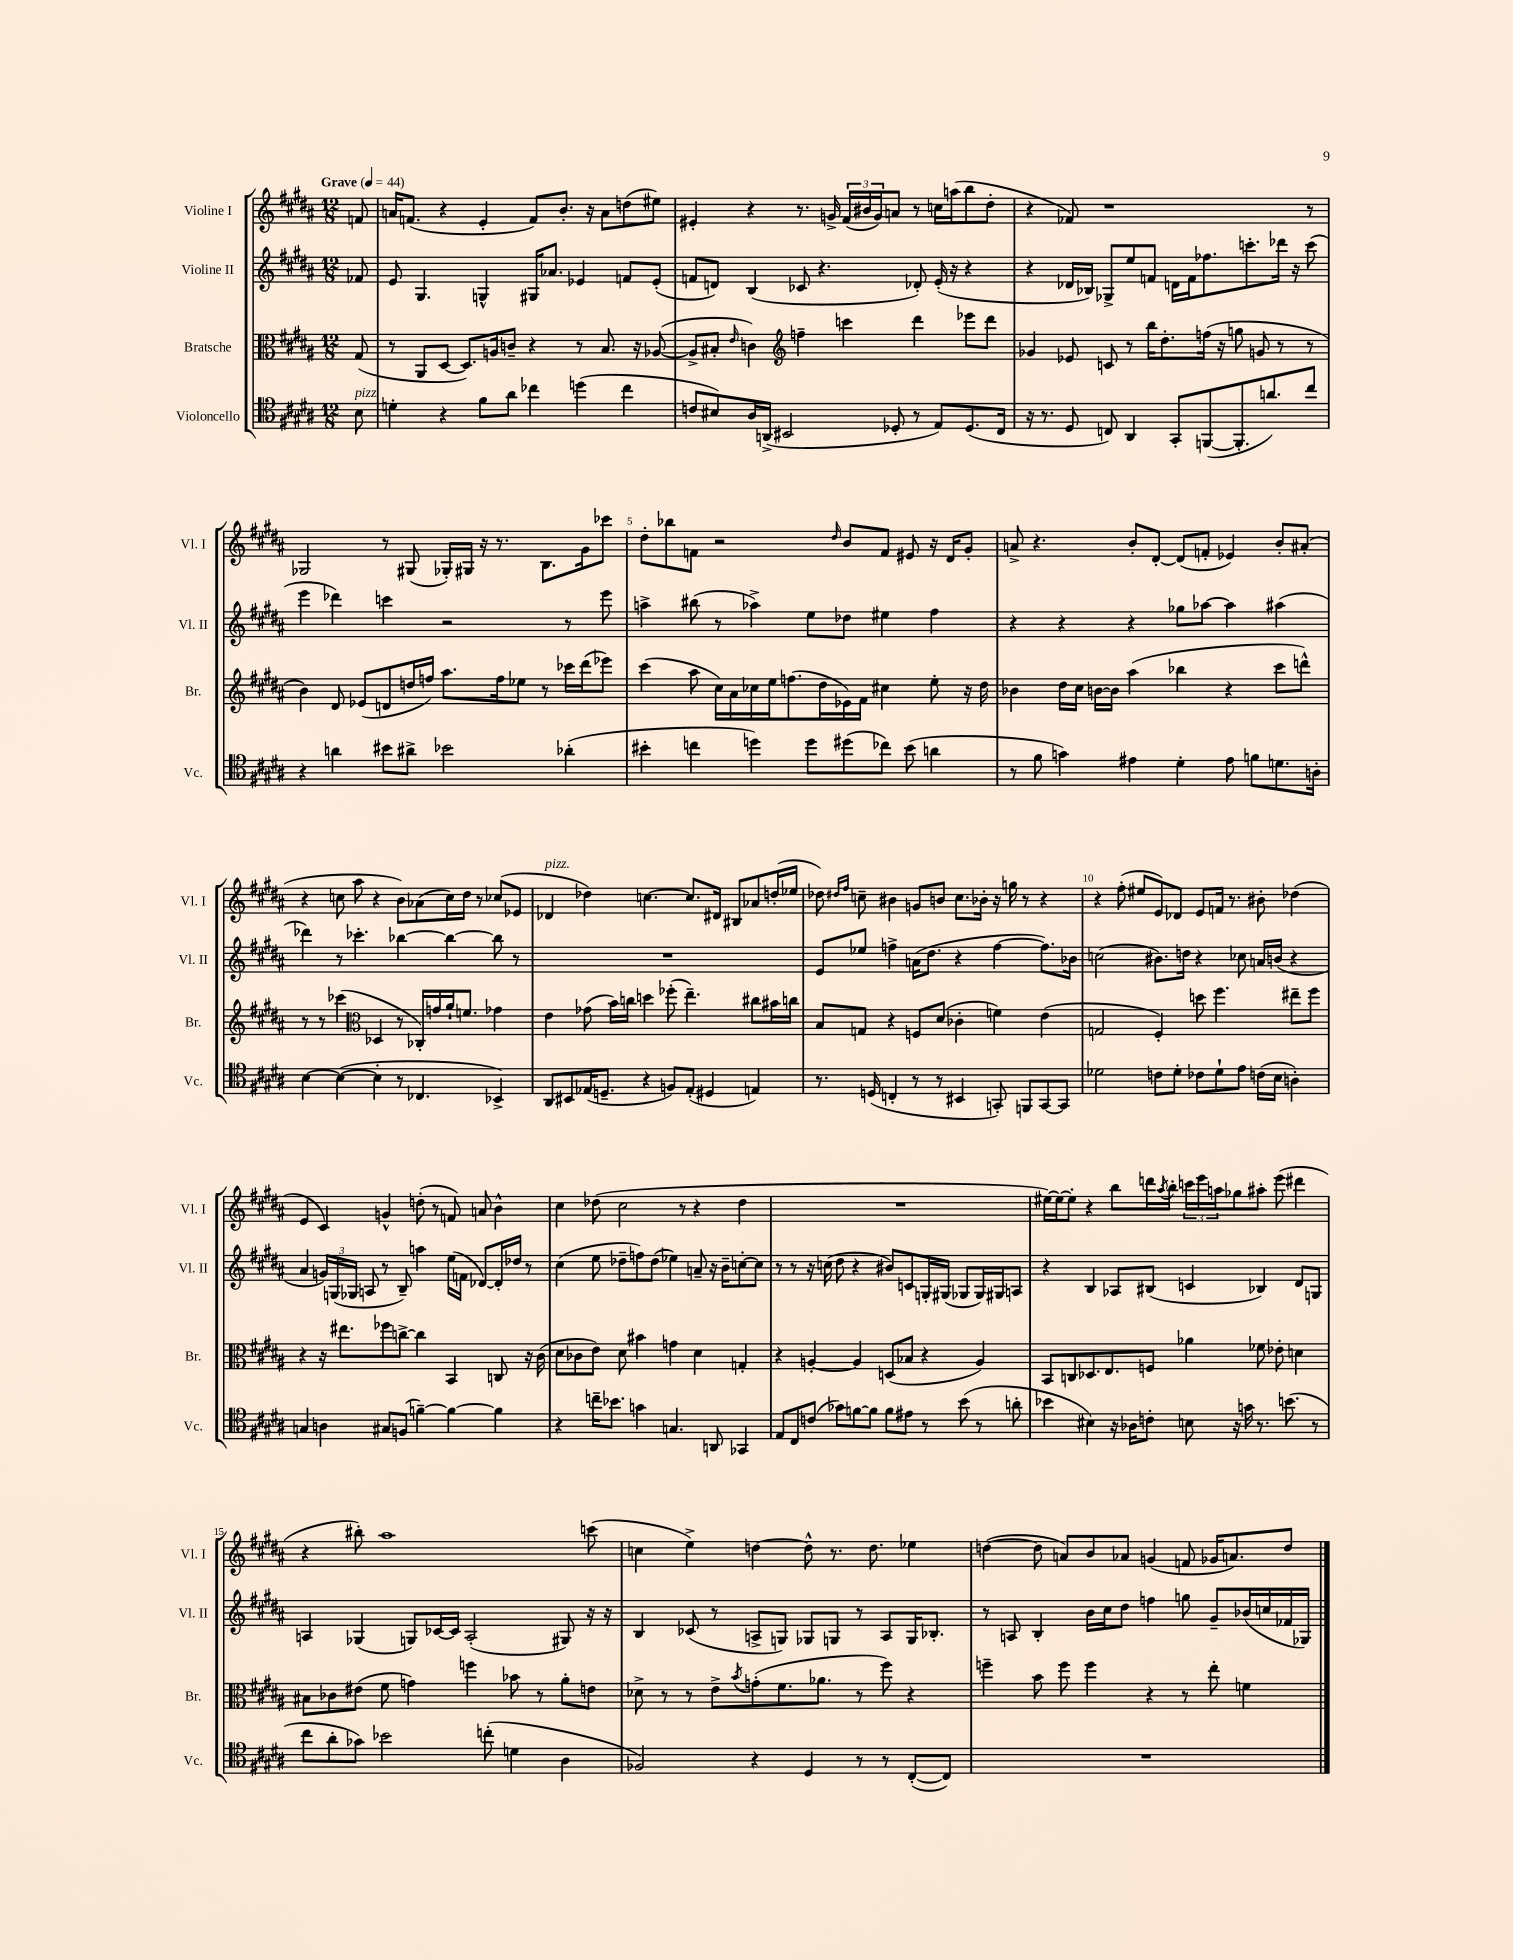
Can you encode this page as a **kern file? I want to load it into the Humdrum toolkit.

**kern	**kern	**kern	**kern
*part4	*part3	*part2	*part1
*staff4	*staff3	*staff2	*staff1
*I"Violoncello	*I"Bratsche	*I"Violine II	*I"Violine I
*I'Vc.	*I'Br.	*I'Vl. II	*I'Vl. I
*clefC4	*clefC3	*clefG2	*clefG2
*k[f#c#g#d#a#]	*k[f#c#g#d#a#]	*k[f#c#g#d#a#]	*k[f#c#g#d#a#]
*M12/8	*M12/8	*M12/8	*M12/8
*MM44	*MM44	*MM44	*MM44
=	=	=	=
!	!	!	!LO:TX:a:B:t=Grave
!LO:TX:a:i:t=pizz.	!	!	!
8B\	(8G#/	8f-X/	8fn/
=1	=1	=1	=1
4dn'\	8r	8e/	16an/KL
.	.	.	(8.fn/J
.	8AA#/L	4.G#/	.
4r	[8D#/J	.	4r
.	8.D#/L])	.	.
8f#\L	.	4Gn^^/	4e'/
.	16An/k	.	.
8a#\J	8cn~/J	.	.
4cc-X\	4r	16G#X/KL	8f/L)
.	.	8.a-X/J	.
.	.	.	8.b'/J
(4ddn\	8r	4e-X/	.
.	.	.	16r
.	8.B/	.	8a\L
4cc-\	.	8fn/L	(8ddn\
.	16r	.	.
.	([8A-X/	(8e-'/J	8ee#X\J)
=2	=2	=2	=2
8cn/L	8A-^/L]	8fn/L	4e#X'/
8B#X/)	8B#X'/J	8dn/J)	.
.	16qqe/	.	.
16A#/L	4cn\)	(4B/	4r
(16AAn^/JJ	.	.	.
2BB#X/	.	.	.
*	*clefG2	*	*
.	4ffn~\	8c-X/	8.r
.	.	4.r	.
.	.	.	16gn^/
.	4cccn\	.	(24f#/LL
.	.	.	24b#X/
.	.	.	24g/J)
8D-X'/	.	.	8an/J
8r	4ddd#\	8d-X'/)	8r
8E/L)	.	(16e'/	16ccn\LL
.	.	16r	(16aan\J
(8.D-/	8eee-X\L	4r	8bb\
.	8ddd#\J	.	8dd#'\J
16C#/Jk	.	.	.
=3	=3	=3	=3
16r	4g-X/	4r	4r
8.r	.	.	.
8D#/	8e-X/	16d-X/LL	8f-X/)
.	.	16B-X/JJ)	.
8Cn/)	8cn/	8G-X^/L	1r
4AA#/	8r	8ee/	.
.	16bb\KL	8fn/J	.
.	8.dd#'\	.	.
8GG#'/L	.	16dn\LL	.
.	.	16f\J	.
([8FFn/	(16ffn\Jk	8.ff-X\	.
.	16r	.	.
8.FF'/]	8ggn\	.	.
.	.	8.cccn'\	.
.	8gn/	.	.
8.an/)	.	.	.
.	8r	16ddd-X\Jk	.
.	.	16r	.
8cc#/J	8r	(8ccc\	8r
!!LO:LB:g=z
=4	=4	=4	=4
4r	4b\)	4eee\	2G-X/
4an\	8d#/	4ddd-X\)	.
.	(8e-X/L	.	.
8b#X\L	8dn/	4cccn\	8r
8a#X^\J	16ddn/L	.	(8G#X/
.	16ffn/JJ)	.	.
2b-X\	8.aa#\L	2r	16G-X'/LL)
.	.	.	16G#X/JJ
.	.	.	16r
.	16ff\k	.	8.r
.	8ee-X\J	.	.
.	8r	.	8.B\L
(4a-X'\	16ccc-X\LL	8r	.
.	(16ddd#\J	.	16g#\k
.	8eee-X\J)	8eee\	8ccc-X\J
=5	=5	=5	=5
4b#X'\	(4ccc#\	4aan^\	8dd#'\L
.	.	.	8bb-X\
4ccn\	8aa#\	(8bb#X\	8fn\J
.	16cc#\LL)	8r	2r
.	16a#\	.	.
4ddn\)	16cc-X\	4aa-X^\)	.
.	16ee\J	.	.
.	(8.ffn\	.	.
8dd\L	.	8ee\L	.
.	16dd#\L	.	.
.	.	.	16qqdd#/
(8dd#X\	16e-X\)	8dd-X\J	8b/L
.	16f#\JJ	.	.
8cc-X\J)	4cc#X\	4ee#X\	8f/J
(8b#\	.	.	8e#X/
4an\	8ee'\	4ff#\	16r
.	.	.	16d#/KL
.	16r	.	8g#'/J
.	16dd#\	.	.
=6	=6	=6	=6
8r	4b-X\	4r	8an^/
8f#\	.	.	4.r
4gn\)	16dd#\LL	4r	.
.	16cc#\JJ	.	.
.	[16bn\LL	.	.
.	16b\JJ]	.	.
4e#X\	(4aa#\	4r	8b'/L
.	.	.	[8d#'/J
4d#'\	4bb-X\	8gg-X\L	(8d#/L]
.	.	[8aa-X\J	8fn'/J
8e#\	4r	4aa-\]	4e-X/)
8fn\L	.	.	.
8.dn\	8ccc#\L	(4aa#X\	8b'/L
.	8dddn^^\J)	.	(8a#X'/J
16An'\Jk	.	.	.
!!LO:LB:g=z
=7	=7	=7	=7
[4B\	8r	4ddd-X\)	4r
.	8r	.	.
(4B\_	(4ccc-X\	8r	8ccn\
.	.	4.ccc-X'\	8aa#\
*	*clefC3	*	*
4B'\]	4D-X/	.	4r
8r	8r	[4bb-X\	8b\L)
4.C-X/	16C-X'/LL)	.	(8a-X\
.	16gn/	.	.
.	16a#`/J	4bb-\_	16cc\L)
.	8.fn/J	.	16dd#\JJ
.	.	.	8r
4BB-X^/)	4g-X\	8bb-\]	(8cc-X/L
.	.	8r	8e-X/J
=8	=8	=8	=8
!	!	!	!LO:TX:a:i:t=pizz.
8AA#/L	4e\	1.r	4d-X/
8BB#X/	.	.	.
(16E-X/K	(8g-X\	.	4dd-X\)
8.Dn~/J	.	.	.
.	16b\LL)	.	.
.	16ccn\JJ	.	.
4r	4ddn\	.	[4.ccn\
8Fn/L)	(8ff-X'\	.	.
(8E-'/J	4.ee~\)	.	8.cc/L]
4D#X/	.	.	.
.	.	.	16d#X/Jk
.	.	.	8B#X/L
4En/)	8cc#X\L	.	8a-X/
.	16b#X\L	.	(16ddn'/L
.	16ccn\JJ	.	16ee-X/JJ
=9	=9	=9	=9
8.r	8B/L	8e/L	8dd-X\)
.	.	.	16qqdd#X/LL
.	.	.	16qqff#/JJ
.	8Gn/J	8ee-X/J	8ccn~\
(16Dn/	.	.	.
4Cn'/	4r	4ffn^\	4b#X\
8r	8Fn/L	(16an\KL	8gn/L
.	.	8.dd#\J	.
8r	(8d#/J	.	8bn/J
4BB#X/	4c-X'\	4r	8.cc\L
.	.	.	16b-X'\Jk
8GGn'/)	4fn\)	[4ff\	16r
.	.	.	16ggn\
8FFn/L	.	.	8r
[8GG/	(4e\	8.ff\L])	4r
8GG/J]	.	.	.
.	.	16b-X\Jk	.
=10	=10	=10	=10
2d-X\	2Gn/	(2ccn\	4r
.	.	.	(8ff#'\
.	.	.	8ee#X/L
8cn\L	4F#'/)	8.b#X\L)	8e/)
8d-'\J	.	.	8d-X/J
.	.	16ddn\Jk	.
8c-X\L	8ddn\	4r	8e/L
8d-`\	4.ff#\	.	16fn/Jk
.	.	.	8.r
8e\J	.	8cc-X\	.
(16cn\LL	.	16an/LL	8b#X'\
16B\JJ	.	(16bn/JJ	.
4An'\)	8ee#X~\L	4r	(4dd-X\
.	8ff#\J	.	.
!!LO:LB:g=z
=11	=11	=11	=11
4Gn/	4r	4a#/	4e/
4An\	16r	24gn/LL)	4c#/)
.	.	(24Gn/	.
.	8.ee#X\L	.	.
.	.	24G-X/JJ	.
.	.	8An/	.
8G#X/L	8ff-X\	8r	4gn^^/
(8Fn/J	[8ccn^\J	8B~/)	.
[4fn~\)	4cc\]	4aan\	(8ddn'\
.	.	.	8r
4f\_	4BB/	(16ee\LL	8fn/)
.	.	16fn\JJ	.
.	.	[8d-X/L)	8an/
4f\]	8Cn/	16d-'/L]	4b^^\
.	.	16dd-X/JJ	.
.	16r	8r	.
.	(16c#\	.	.
=12	=12	=12	=12
4r	8d#\L	(4cc#\	4cc#\
.	8c-X\	.	.
16ccn~\KL	8e\J)	8ee\	(8dd-X\
8.b-X\J	.	.	.
.	8d#\	8dd-X~\L	2cc#\
4gn\	4b#X\	8ffn\)	.
.	.	(8dd-\J	.
4.Gn/	4gn\	4ee-X\)	.
.	.	.	8r
.	4d#\	8an~/	4r
8AAn/	.	16r	.
.	.	16b~\KL	.
4GG-X/	4Gn'/	[8ccn'\	4dd-\
.	.	8cc\J]	.
=13	=13	=13	=13
8E/L	4r	8r	1.r
8C#/	.	8r	.
(8cn/J	[4An'/	16r	.
.	.	(16ccn\	.
8g-X\L)	.	8dd#\	.
[8fn\	4A/]	4r	.
8f\J]	.	.	.
8f\L	(8Dn/L	8b#X/L)	.
8e#X\J	8B-X/J	8cn/	.
8r	4r	16Gn'/L	.
.	.	(16G#X/JJ	.
(8b\	.	8G-X/L	.
8r	4A/)	16G-/L)	.
.	.	16G#X/J	.
8an'\	.	8An/J	.
=14	=14	=14	=14
4b-X\	8BB/L	4r	[16ee#X\LL)
.	.	.	16ee#\J_
.	8Cn/	.	8ee#'\J]
4B#X\)	8.D-X/	4B/	4r
.	8.E/	.	.
16r	.	8A-X/L	8bb\L
16A-X\KL	.	.	.
8cn'\J	8Fn/J	(8B#X/J	16dddn\L
.	.	.	8qaa#/
.	.	.	16bb'\JJ
8Bn\	4a-X\	4cn/	24cccn\LL
.	.	.	24eee\
.	.	.	24aan\J
16r	.	.	8gg-X\
16gn\	.	.	.
8.r	8f-X\	4B-X/)	8aa#X'\J
.	8e-X'\	.	(8eee\
(8.bn\	.	.	.
.	4dn\	8d#/L	4ddd#X\
8r	.	8Gn/J	.
!!LO:LB:g=z
=15	=15	=15	=15
8cc#\L	8B#X\L	4An/	4r
8a#'\	8c-X\	.	.
8g-X\J)	(8e#X\J	(4G-X/	8bb#X'\)
2b-X\	8f#\	.	1aa#
.	4gn\)	8Gn/L)	.
.	.	[16c-X/L	.
.	.	16c-/JJ]	.
.	4ffn\	(2A'/	.
(8ccn'\	.	.	.
4dn\	8b-X\	.	.
.	8r	.	.
4A#\	8a#'\L	8G#X/)	.
.	8en\J	16r	(8cccn\
.	.	16r	.
=16	=16	=16	=16
2F-X/)	8d-X^\	4B/	4ccn\
.	8r	.	.
.	8r	(8c-X/	4ee^\)
.	8e^\L	8r	.
.	8qb/	.	.
4r	(8gn'\	8An^/L	[4ddn\
.	8.f#\	8Gn/J)	.
4D#/	.	8G-X/L	8dd^^\]
.	8.a-X\J	.	.
.	.	8Gn/J	8.r
8r	8r	8r	.
.	.	.	8.dd\
8r	8ff#\)	8A/L	.
([8C#'/L	4r	16G/K	4ee-X\
.	.	8.B-X'/J	.
8C#/J])	.	.	.
=17	=17	=17	=17
1.r	4ffn~\	8r	([4ddn\
.	.	8An/	.
.	8b\	4B'/	8dd\]
.	8ff\	.	8an/L)
.	4ff\	16b\LL	8b/
.	.	16cc#\J	.
.	.	8dd#\J	8a-X/J
.	4r	4ffn\	(4gn/
.	8r	8ggn\	8fn/
.	8ee'\	8g#~/L	16g-X/KL
.	.	.	8.an/)
.	4fn\	(16b-X/L	.
.	.	16ccn/	.
.	.	16f-X/	8dd/J
.	.	16G-X/JJ)	.
==	==	==	==
*-	*-	*-	*-
